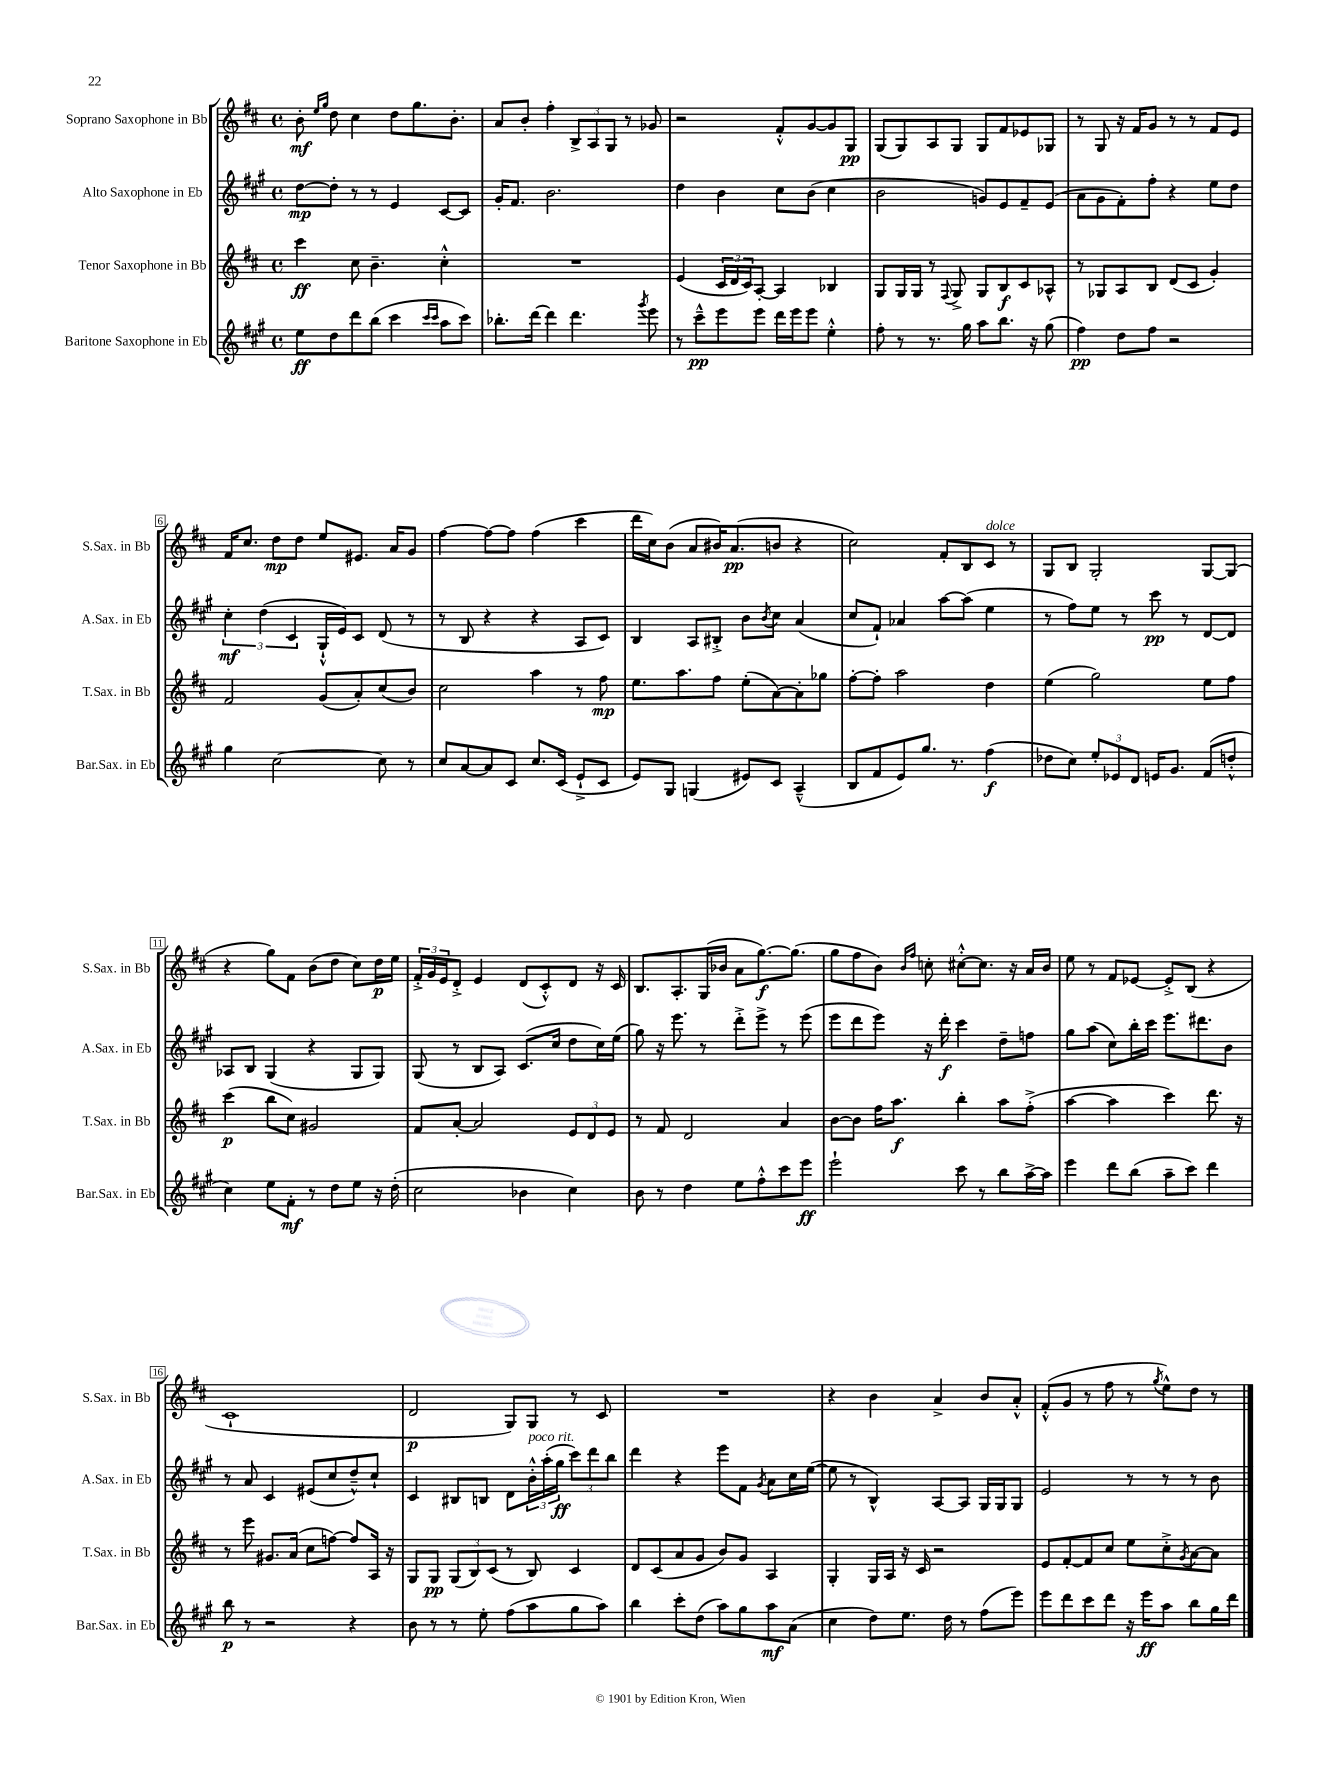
<<
\new StaffGroup <<
\new Staff = "s0" \with { instrumentName = "Soprano Saxophone in Bb" shortInstrumentName = "S.Sax. in Bb" } {
    \clef treble \key d \major \defaultTimeSignature \time 4/4
    b'8-.\mf \grace { e''16 g''16 } d''8 cis''4 d''8 g''8. b'8.-. |
    a'8 b'8-. fis''4-. \tuplet 3/2 { b8-> a8 g8 } r8 ges'8 |
    r2 fis'8-.-^ g'8~ g'8 g8\pp |
    g8( g8) a8 g8 g8 fis'8 ees'8 ges8 |
    r8 g8 r16 fis'16 g'8 r8 r8 fis'8 e'8 |
    fis'16 cis''8. d''8\mp d''8 e''8 eis'8. a'16 g'8 |
    fis''4~ fis''8~ fis''8 fis''4( cis'''4 |
    d'''16 cis''16) b'8( a'8 bis'16) a'8.\pp( b'8 r4 |
    cis''2) fis'8-. b8 cis'8^\markup { \italic "dolce" } r8 |
    g8 b8 g2-. g8~ g8( |
    r4 g''8) fis'8 b'8( d''8 cis''8) d''16\p e''16 |
    \tuplet 3/2 { fis'16-.-> g'16 e'16 } d'8-.-> e'4 d'8( cis'8-.-^) d'8 r16 cis'16 |
    b8. a8.-. g16( bes'16 a'8 g''8.~\f) g''8.( |
    g''8 fis''8 b'8) \grace { b'16 fis''16 } c''8-. cis''8~-.-^ cis''8. r16 a'16 b'16 |
    e''8 r8 fis'8 ees'8~ ees'8-.-> b8( r4 |
    cis'1-! |
    d'2\p g8) g8 r8 cis'8 |
    R1 |
    r4 b'4 a'4-> b'8 a'8-.-^ |
    fis'8-.-^( g'8 r8 fis''8 r8 \acciaccatura { g''8 } e''8-^) d''8 r8 \bar "|." |
}
\new Staff = "s1" \with { instrumentName = "Alto Saxophone in Eb" shortInstrumentName = "A.Sax. in Eb" } {
    \clef treble \key a \major \defaultTimeSignature \time 4/4
    d''8~\mp d''8-. r8 r8 e'4 cis'8~ cis'8 |
    gis'16-. fis'8. b'2. |
    d''4 b'4 cis''8 b'8( cis''4 |
    b'2 g'8) e'8 fis'8-- e'8( |
    a'8 gis'8 fis'8-.) fis''8-. r4 e''8 d''8 |
    \tuplet 3/2 { cis''4-.\mf d''4( cis'4 } gis16-!-^ e'16) cis'8 d'8( r8 |
    r8 b8 r4 r4 a8 cis'8) |
    b4 a8 bis8-.-> b'8 \acciaccatura { b'8 } cis''8 a'4( |
    cis''8 fis'8-!) aes'4 a''8~ a''8( e''4 |
    r8 fis''8) e''8 r8 cis'''8\pp r8 d'8~ d'8 |
    aes8 b8 gis4( r4 gis8 gis8) |
    gis8( r8 b8 a8) cis'8.( cis''16 d''8 cis''16) e''16( |
    gis''8) r16 e'''8. r8 d'''8-.-> e'''8-> r8 e'''8( |
    e'''8 d'''8 e'''8) r16 d'''16-.\f cis'''4 d''8-- f''8 |
    gis''8 a''8( cis''8) b''16-. cis'''16 e'''8. dis'''8. b'8 |
    r8 a'8 cis'4 eis'8( cis''8 d''8---^) cis''8-! |
    cis'4 bis8 b8 d'8 \tuplet 3/2 { b'16-.-^^\markup { \italic "poco rit." } a''16-.( gis''16\ff } \tuplet 3/2 { cis'''8) d'''8 b''8 } |
    d'''4 r4 e'''8 fis'8 \acciaccatura { gis'8 } a'8 cis''16 e''16~( |
    e''8 r8 b4-^) a8~ a8 gis16 gis16 gis8 |
    e'2 r8 r8 r8 b'8 \bar "|." |
}
\new Staff = "s2" \with { instrumentName = "Tenor Saxophone in Bb" shortInstrumentName = "T.Sax. in Bb" } {
    \clef treble \key d \major \defaultTimeSignature \time 4/4
    cis'''4\ff cis''8 b'4.-- cis''4-.-^ |
    R1 |
    e'4( \tuplet 3/2 { cis'16 d'16 cis'16) } a8~-. a4 bes4 |
    g8 g16 g16 r8 \appoggiatura { fis8 } g8-> g8 b8\f cis'8 aes8-^ |
    r8 ges8 a8 b8 d'8( cis'8 g'4-.) |
    fis'2 g'8( a'8-.) cis''8( b'8) |
    cis''2 a''4 r8 fis''8\mp |
    e''8. a''8. fis''8 e''8-.( a'8~) a'8-. ges''8 |
    fis''8~-. fis''8-. a''2 d''4 |
    e''4( g''2) e''8 fis''8 |
    cis'''4\p( b''8 cis''8) gis'2 |
    fis'8 a'8~-. a'2 \tuplet 3/2 { e'8 d'8 e'8 } |
    r8 fis'8 d'2 a'4 |
    b'8~ b'8 fis''16 a''8.\f b''4-. a''8 fis''8-.->( |
    a''4~ a''4 cis'''4) d'''8. r16 |
    r8 e'''8 gis'8. a'16( cis''8 f''8~) f''8 a16 r16 |
    g8 g8\pp \tuplet 3/2 { g8( b8) cis'8( } r8 b8) cis'4 |
    d'8 cis'8( a'8 g'8 b'8) g'8 a4 |
    g4-. g16 a16 r16 cis'16 r2 |
    e'8 fis'8~-. fis'8 cis''8 e''8 cis''8-.-> \acciaccatura { g'8 } a'8~ a'8 \bar "|." |
}
\new Staff = "s3" \with { instrumentName = "Baritone Saxophone in Eb" shortInstrumentName = "Bar.Sax. in Eb" } {
    \clef treble \key a \major \defaultTimeSignature \time 4/4
    e''8\ff d''8 d'''8 b''8( cis'''4 \grace { cis'''16 cis'''16 } a''8 cis'''8) |
    bes''8.-. d'''16~ d'''4 d'''4. \acciaccatura { gis'''8 } e'''8 |
    r8 cis'''8---^\pp e'''8 e'''8 d'''16 e'''16 e'''8 e''4-.-^ |
    fis''8-. r8 r8. gis''16 a''8 b''8. r16 gis''8( |
    fis''4\pp) d''8 fis''8 r2 |
    gis''4 cis''2~ cis''8 r8 |
    cis''8 a'8~ a'8 cis'8 cis''8. cis'16( e'8-!-> cis'8 |
    e'8) gis8 g4( eis'8) cis'8 a4---^( |
    b8 fis'8 e'8) gis''8. r8. fis''4\f( |
    des''8 cis''8) \tuplet 3/2 { e''8-. ees'8 d'8 } e'16 gis'8. fis'8( d''8-.-^ |
    cis''4) e''8 fis'8-.\mf r8 d''8 e''8 r16 d''16-.( |
    cis''2 bes'4 cis''4) |
    b'8 r8 d''4 e''8 fis''8-.-^ cis'''8 e'''8\ff |
    e'''2-! cis'''8 r8 b''8 a''16~-> a''16 |
    e'''4 d'''8 b''8( a''8-- cis'''8) d'''4 |
    b''8\p r8 r2 r4 |
    b'8 r8 r8 e''8-. fis''8( a''8 gis''8 a''8) |
    b''4 cis'''8-. d''8( a''8) gis''8 a''8\mf a'8( |
    cis''4 d''8) e''8. d''16 r8 fis''8( e'''8) |
    e'''8 d'''8 cis'''8 d'''8 r16 e'''16\ff a''8 b''8 gis''16 d'''16 \bar "|." |
}
>>
>>
\layout { \context { \Score \override BarNumber.stencil = #(make-stencil-boxer 0.1 0.3 ly:text-interface::print) } }
